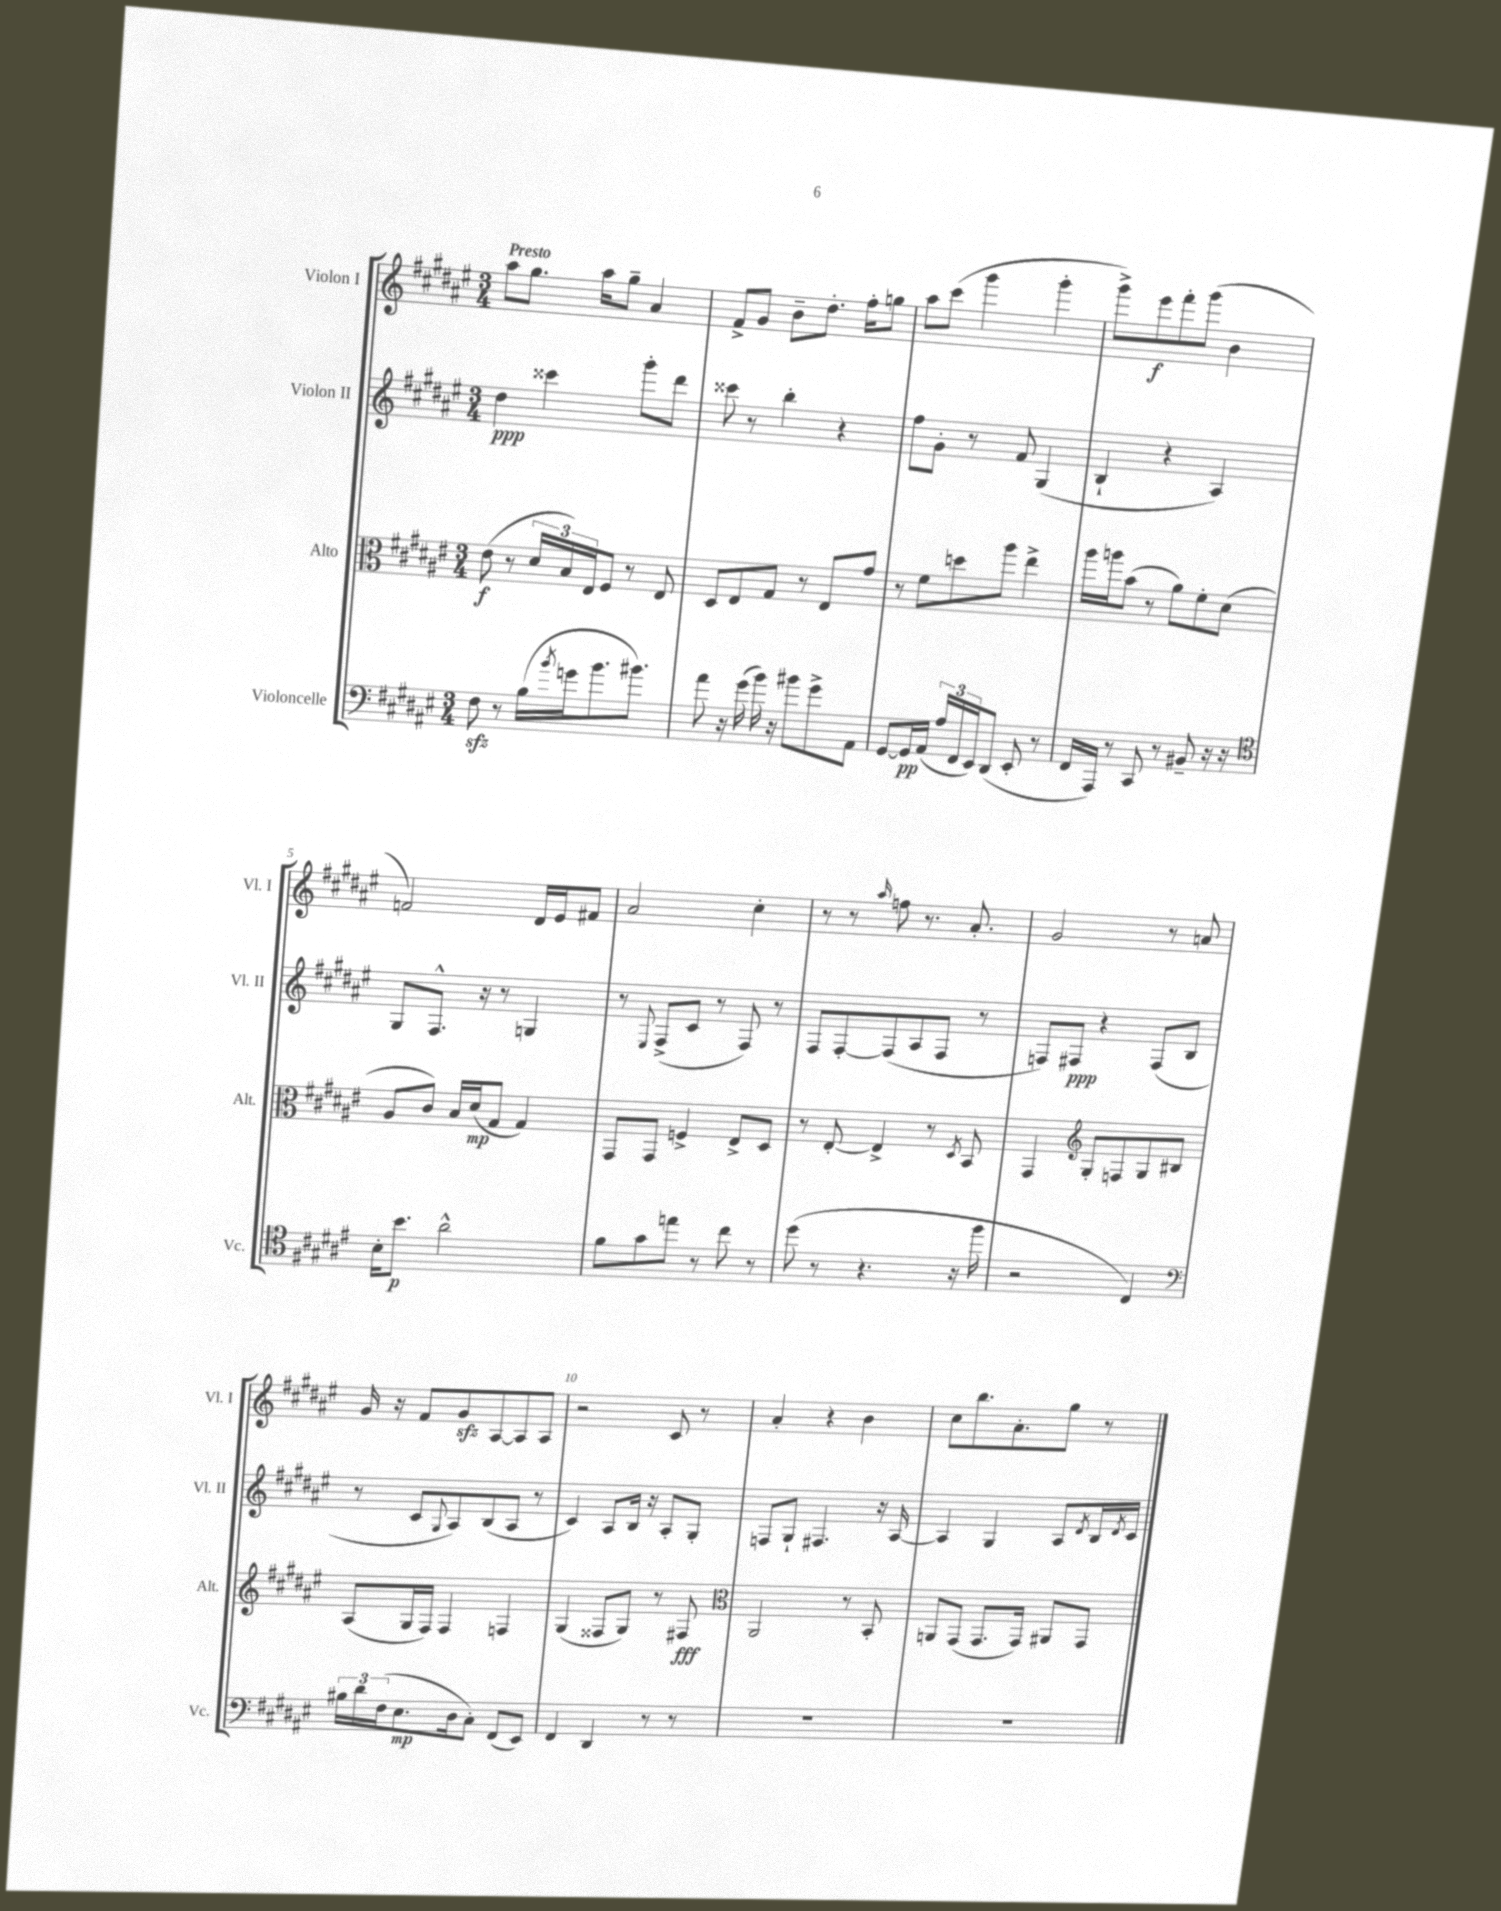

**kern	**kern	**kern	**kern
*staff4	*staff3	*staff2	*staff1
*clefF4	*clefC3	*clefG2	*clefG2
*k[f#c#g#d#a#e#]	*k[f#c#g#d#a#e#]	*k[f#c#g#d#a#e#]	*k[f#c#g#d#a#e#]
*M3/4	*M3/4	*M3/4	*M3/4
8F#	(8e#	4dd#	8aa#
8r	8r	.	8.gg#
(16B	24d#	4ccc##	.
.	24B)	.	.
8qb	.	.	.
16g	.	.	16aa#
.	24E#	.	.
8.b	8F#	.	8gg#~
.	8r	8ggg#'	4a#
8.b#)	.	.	.
.	8E#	8ddd#	.
=	=	=	=
8a#	8D#	8ccc##	8f#^
16r	8E#	8r	8g#
(16g#	.	.	.
16b)	8G#	4bb'	8b~
16r	.	.	.
8b#	8r	.	8.dd#'
8g#^	8E#	4r	.
.	.	.	16ff#'
8AA#	8g#	.	8gg
=	=	=	=
[8GG#	8r	8ff#	8aa#
16GG#]	8f#	8g#'	(8ccc#
(16AA#	.	.	.
24A#	8dd	8r	4ggg#
24FF#	.	.	.
24EE#)	.	.	.
(8DD#	8aa#	8f#	.
8EE#'	4ee#^	(4G#	4ggg#'
8r	.	.	.
=	=	=	=
16FF#	16aa#	4B`	8ggg#^)
16AAA#)	16aa	.	.
8r	(8b	.	8eee#
8CC#	8r	4r	8fff#'
8r	8a#)	.	(8ggg#
8BB#~	8f#'	4A#)	4b
16r	(8d#	.	.
16r	.	.	.
=	=	=	=
*clefC4	*	*	*
16B'	8A#	8G#	2f)
8.b	.	.	.
.	8c#)	8.F#^^	.
2a#^^	16B	.	.
.	(16d#	16r	.
.	8G#	8r	.
.	4G#)	4G	16d#
.	.	.	16e#
.	.	.	8f#
=	=	=	=
8f#	8GG#	8r	2a#
.	.	8qqE#	.
8g#	8GG#	(8F#^	.
8ee	4F^	8c#	.
8r	.	8r	.
8cc#	8E#^	8F#)	4cc#'
8r	8D#	8r	.
=	=	=	=
(8dd#	8r	8F#	8r
8r	[8E#'	[8F#'	8r
.	.	.	16qqaa#
4.r	4E#^]	(8F#]	8ff
.	.	8A#	8.r
.	8r	8F#	.
.	.	.	8.a#'
.	8qD#	.	.
16r	8BB	8r	.
16ff#	.	.	.
=	=	=	=
2r	4GG#	8F)	2g#
.	.	8F#	.
*	*clefG2	*	*
.	8G#'	4r	.
.	8F	.	.
4C#)	8G#	(8F#	8r
.	8B#	8B	8a
=	=	=	=
*clefF4	*	*	*
24B#	(8A#	8r	16g#
24d#	.	.	.
.	.	.	16r
(24F#	.	.	.
8.E#	16G#	8c#	8f#
.	16F#)	.	.
.	.	8qqG#	.
.	4F#	8A#)	8g#
16D#	.	.	.
8C#')	.	(8B	[8A#
(8FF#	4F	8A#	8A#]
8EE#)	.	8r	8A#
=	=	=	=
4FF#	(4G#	4c#)	2r
4DD#	8F##	8A#	.
.	8G#)	16B	.
.	.	16r	.
8r	8r	8A#'	8c#
8r	8F#	8G#'	8r
=	=	=	=
*	*clefC3	*	*
2.r	2AA#	8F	4a#'
.	.	8G#`	.
.	.	4.F#	4r
.	8r	.	4b
.	8BB'	16r	.
.	.	[16A#	.
=	=	=	=
2.r	8AA	4A#]	8cc#
.	(8GG#	.	8.bb
.	8.GG#	4G#	.
.	.	.	8.a#'
.	16GG#)	.	.
.	8AA#	8A#	8gg#
.	.	8qd#	.
.	8GG#	16B	8r
.	.	8qd#	.
.	.	16c#	.
==	==	==	==
*-	*-	*-	*-
